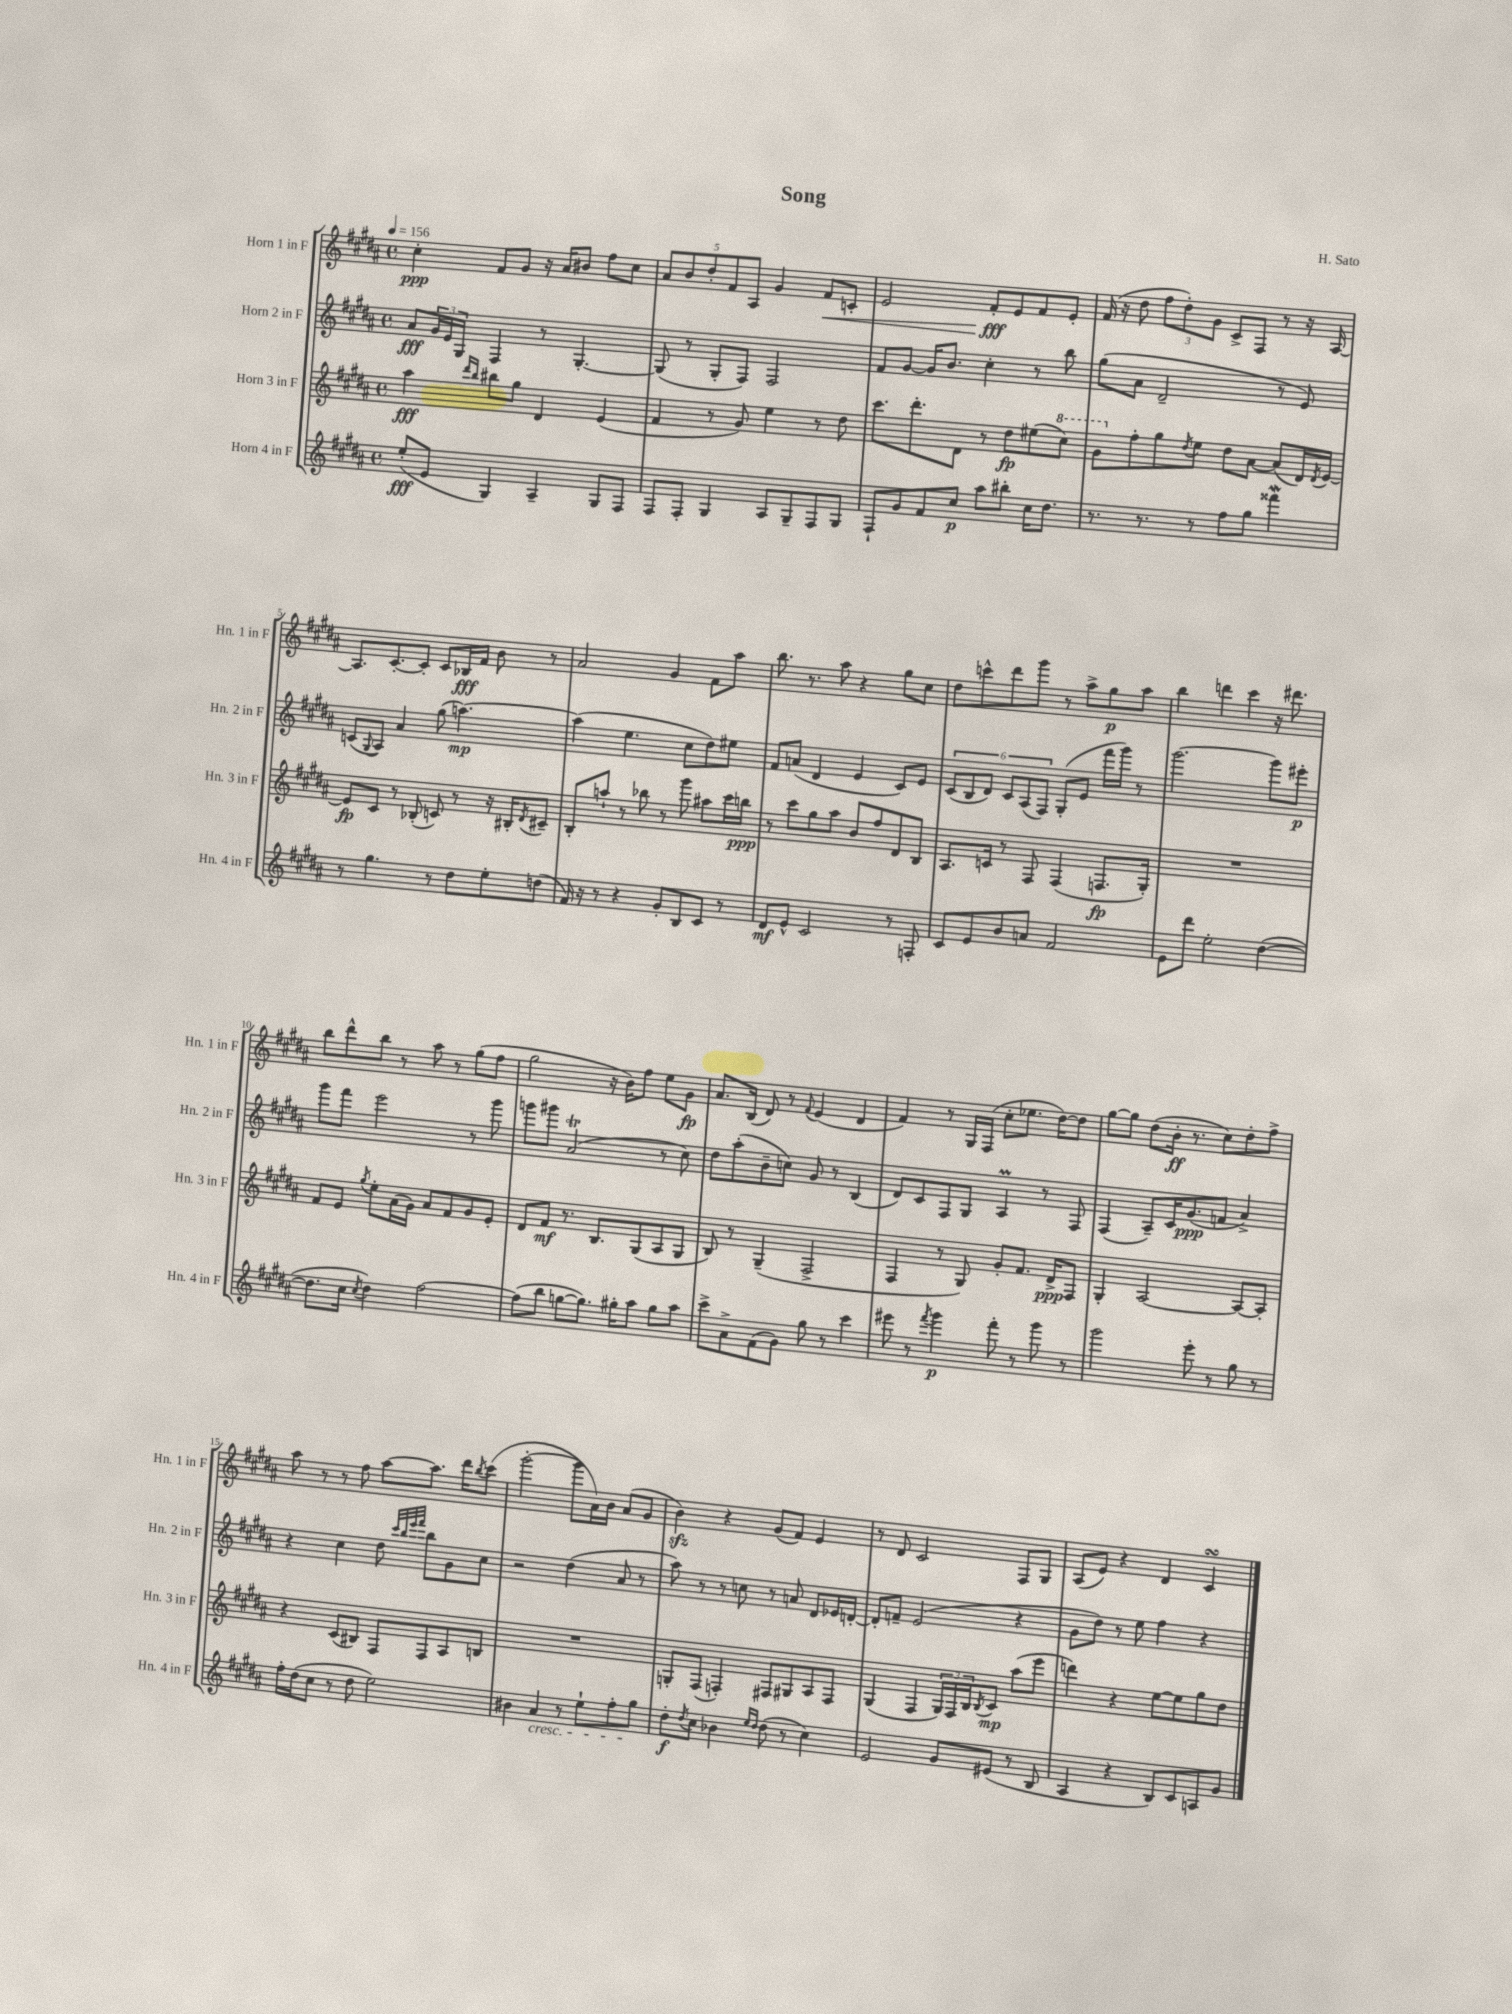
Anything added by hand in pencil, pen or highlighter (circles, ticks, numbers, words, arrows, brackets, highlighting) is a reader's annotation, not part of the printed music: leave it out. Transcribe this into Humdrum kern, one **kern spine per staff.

**kern	**kern	**kern	**kern
*staff4	*staff3	*staff2	*staff1
*clefG2	*clefG2	*clefG2	*clefG2
*k[f#c#g#d#a#]	*k[f#c#g#d#a#]	*k[f#c#g#d#a#]	*k[f#c#g#d#a#]
*M4/4	*M4/4	*M4/4	*M4/4
*met(c)	*met(c)	*met(c)	*met(c)
*MM156	*MM156	*MM156	*MM156
(8ee'/L	4aa#\	8a#/L	4cc#'\
8e/J	.	24g#/L	.
.	.	24e/	.
.	.	24G#/JJ	.
.	16qqddd#/LL	.	.
.	16qqbb/JJ	.	.
4G#/)	8bb#\L	4F#/	8f#/L
.	8gg#\J	.	8g#/J
4A#~/	4d#/	8r	16r
.	.	.	16a#/LK
.	.	[4.G#'/	8b#/J
8G#/L	(4e/	.	8ff#\L
8F#/J	.	.	8cc#\J
=	=	=	=
8F#/L	4f#/	(8G#/]	10a#/L
.	.	.	10b/
8F#'/J	.	8r	.
.	.	.	10dd#'/
4G#/	8r	8G#'/L	.
.	.	.	10f#/
.	8g#/)	8F#/J)	.
.	.	.	10A#/J
8A#/L	4ee\	2F#/	4g#/
8G#~/	.	.	.
8F#/	8r	.	8f#/L
8G#/J	8dd#\	.	8c'/J
=	=	=	=
8F#`/L	8.ccc#\L	8f#/L	2e/
8g#/	.	[8g#/J	.
.	8.ddd#'\	.	.
8f#/	.	16g#/]LK	.
.	.	8.b/J	.
8cc#/J	8d#\J	.	.
8aa#\L	8r	4cc#'\	8f#'/L
8bb#'\J	8dd#\L	.	8e/
16cc#\LK	(8ee#\	8r	8f#/
8.dd#\J	.	.	.
.	8ccc#\J)	8bb\	8e'/J
=	=	=	=
8.r	8gg#\L	(8gg#\L	(16f#/
.	.	.	16r
.	8ff#'\	8a#\J	8dd#\
8.r	.	.	.
.	8gg#\	2d#~/	12ff#\L
.	.	.	12dd#'\)
.	8qdd#/	.	.
8r	8ee\J	.	.
.	.	.	12g#\J
8ff#\L	8dd#\L	.	8c#^/L
8gg#\J	[8a#\J	.	8F#/J
4fff##\	(8a#/]L	8r	8r
.	16d#/L)	8e/)	16r
.	8qd#/	.	.
.	[16e/JJ	.	[16A#/
=	=	=	=
8r	8e/]L	(8c/L	8.A#/]L
.	.	8qqG#/	.
4.gg#\	8c#/J	8A#/J)	.
.	.	.	[8.c#'/
.	8r	4a#/	.
.	(8B-'/	.	8c#'/]J
8r	8c/)	(8gg#\	8c#/L
8dd#\L	8r	[4.aa\)	16B-/L
.	.	.	16f#/JJ
8ee'\	16r	.	8b\
.	16B#'/LK	.	.
.	8qd#/	.	.
(8dd\J	8c#~/J	.	8r
=	=	=	=
16f#/)	8B'/L	(4aa\]	2a#/
16r	.	.	.
8r	8aa`/J	.	.
4r	8r	4.ee\	.
.	8bb-\	.	.
8g#'/L	8r	.	4g#/
8B/	8ggg#\	8cc#\L	.
8c#/J	8aa#\L	8dd#\)	8f#\L
8r	16ccc#\L	8ee#\J	8aa#\J
.	16bb\JJ	.	.
=	=	=	=
8d#/L	8r	8f#/L	8.bb\
8e^^/J	8ccc#\L	(8a/J	.
.	.	.	8.r
2c#/	8gg#\	4d#/	.
.	8aa#\J	.	8aa#\
.	8b/L	4e/	4r
.	8ff#/	.	.
8r	8d#/	8c#/L)	8gg#\L
8F'/	8B/J	8e/J	8cc#\J
=	=	=	=
8c#/L	8.A#/L	(12c#/L	8dd#\L
.	.	12B/	.
8e/	.	.	8ccc^^\
.	.	12d#/J)	.
.	16c/Jk	.	.
8b/	8r	12c#/L	8ddd#\
.	.	(12A#/	.
8a/J	8F#/	.	8ggg#\J
.	.	12F#/J)	.
2f#/	(4F#/	(8G#'/L	8r
.	.	8e/J	8aa#^\L
.	8.F/L	16fff#\LL	8gg#\
.	.	16ggg#\JJ)	.
.	.	8r	8aa#\J
.	16G#'/Jk)	.	.
=	=	=	=
8e\L	1r	[2.ggg#\	4bb\
8ddd#\J	.	.	.
2ee'\	.	.	4ddd\
.	.	.	4ccc#\
([4dd#\	.	8ggg#\]L	16r
.	.	.	8.ddd#\
.	.	8eee#'\J	.
=	=	=	=
8.dd#\]L	8f#/L	8ggg#\L	8bb\L
.	8e/J	8fff#\J	8ddd#^^\
16cc#\Jk	.	.	.
8qcc#/	8qgg#/	.	.
4dd#\)	8ee'\L	2eee\	8bb\J
.	(16a#\L	.	8r
.	16g#\JJ)	.	.
[2ff#\	8a#/L	.	8aa#\
.	8f#/	.	8r
.	8g#/	8r	(8gg#\L
.	8e'/J	8ggg#\	8ff#\J
=	=	=	=
(8ff#\]L	8d#/L	8ggg\L	2gg#\
8bb\J	8f#/J	8ggg#\J	.
[8gg\L	8.r	(2a#/	.
8.gg\]J)	.	.	.
.	8.B/L	.	.
.	.	.	16r
16gg#'\LK	.	.	16b\LK)
8aa#\J	(8G#/	.	8ff#\J
8gg#\L	8A#/	8r	8ee\L
8aa#\J	8G#/J	8cc#\)	8g#\J
=	=	=	=
8ccc#^\L	8B/)	8dd#\L	8.a#/L
8a#^\	8r	(8aa#'\	.
.	.	.	(16B/Jk
(8f#\	(4G#~/	8b~\	8d#/)
8g#\J)	.	8cc\J)	8r
.	.	.	8qqf#/
8gg#\	2F#^/	8g#/	(4e/
8r	.	8r	.
4ccc#\	.	(4B/	4d#/
=	=	=	=
8eee#\	4F#/	8d#/L)	4f#/)
8r	.	8c#/	.
8qfff#/	.	.	.
4ggg#\	8r	8F#/	8r
.	8G#/)	8G#/J	16G#/LL
.	.	.	(16F#/JJ
8fff#'\	8g#'/L	4A#/	8cc#'\L
8r	8.f#/J	.	8.ee-\J
8ggg#\	.	8r	.
.	16d#^/LK	.	[16dd#\LK)
8r	8F#/J	8F#/	8dd#\]J
=	=	=	=
2ggg#\	4G#'/	(4F#/	[8gg#\L
.	.	.	8gg#\]J
.	[2A#/	8A#~/L)	(8dd#\L
.	.	16c#/K	16b'\Jk
.	.	(8.g#/	8.r
8eee'\	.	.	.
8r	.	8f/J	8cc#\L)
8gg#\	8A#/_L	4a#^/)	8dd#'\
8r	8A#'/]J	.	8ff#^\J
=	=	=	=
16ff#'\LL	4r	4r	8aa#\
(16dd#\J	.	.	.
8cc#\J	.	.	8r
8r	(8c#/L	4cc#\	8r
8dd#\	8B#/J)	.	8ff#\
2ee\)	8F#/L	8dd#\	[8aa#\L
.	.	32qqccc#/LLL	.
.	.	32qqbb/	.
.	.	32qqeee/	.
.	.	32qqfff#/JJJ	.
.	8F#/	8bb\L	8.aa#\]J
.	8A#/	8g#\	.
.	.	.	16ddd#\LK
.	.	.	8qbb/
.	8B/J	8cc#\J	(8ccc#\J
=	=	=	=
4b#\	1r	2r	[2ggg#'\
4a#/	.	.	.
8r	.	(4dd#\	8ggg#\]L
8ee`\L	.	.	16a#\L)
.	.	.	16b\JJ
8ff#'\	.	8a#/	(8a#/L
8gg#\J	.	8r	8g#/J
=	=	=	=
8dd#'\L	8G'/L	8aa#\)	4b\)
8qdd#/	.	.	.
8cc#\J	(8F#/J	8r	.
4b-\	4F'/)	8r	4r
.	.	8cc\	.
16qqee/LL	.	.	.
16qqdd#/JJ	.	.	.
(8dd#\	8F#/L	8r	(8g#/L
8r	8G#/	8a/	8f#/J)
4cc#\)	8A#/	8d#/L	4e/
.	8F#/J	16e-/L	.
.	.	[16d'/JJ	.
=	=	=	=
2e/	(4G#/	8d'/]L	8r
.	.	8f~/J	8d#/
.	4F#/	(2e/	2c#/
8g#/L	24G#/LL)	.	.
.	24F#/	.	.
.	24B/J	.	.
.	8qB/	.	.
(8e#/J	8c#/J	.	.
8r	(8aa#\L	4r	8F#/L
8B/	8eee\J	.	8G#/J
=	=	=	=
4A#/	4ddd\)	8g#\L	(8A#/L
.	.	8dd#\J)	8e/J)
4r	4r	8r	4r
.	.	8ee\	.
8B/L)	[8ee\L	4ff#\	4d#/
8c#/	8ee\]	.	.
8A/	8gg#\	4r	4c#/
8g#/J	8dd#\J	.	.
==	==	==	==
*-	*-	*-	*-
